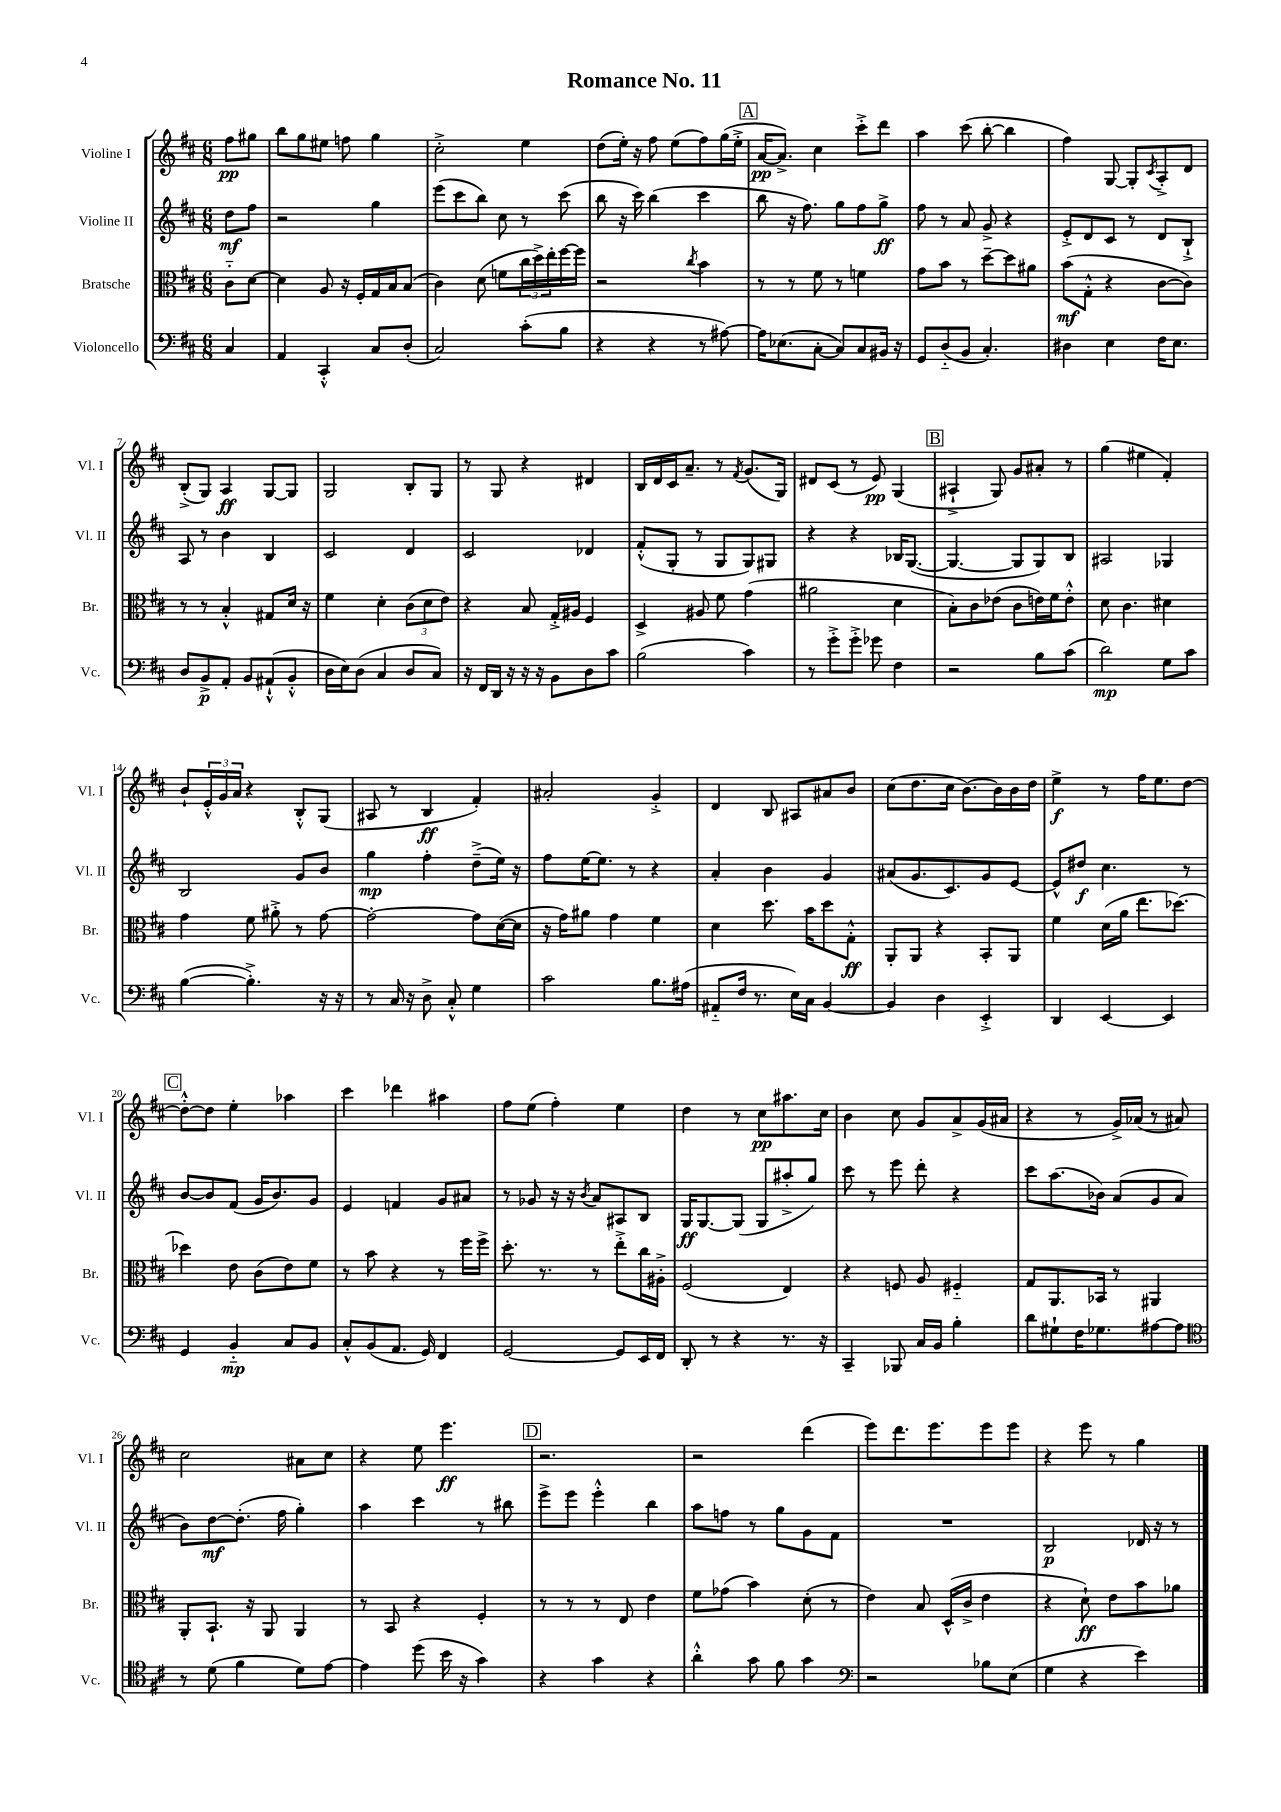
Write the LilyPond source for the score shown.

\header { title = "Romance No. 11" }
<<
\new StaffGroup <<
\new Staff = "s0" \with { instrumentName = "Violine I" shortInstrumentName = "Vl. I" } {
    \clef treble \key d \major \numericTimeSignature \time 6/8 \partial 4
    fis''8\pp gis''8 |
    b''8 g''8 eis''8 f''8 g''4 |
    cis''2-.-> e''4 |
    d''8( e''16-.) r16 fis''8 e''8( fis''8) g''16( e''16-.-> |
    \mark \markup { \box "A" } a'16~\pp a'8.->) cis''4 cis'''8-.-> d'''8 |
    a''4 cis'''8( b''8~-. b''4 |
    fis''4) g8~ g8-. \acciaccatura { cis'8 } a8-.-> d'8 |
    b8-.->( g8) a4\ff g8~ g8 |
    g2 b8-. g8 |
    r8 g8 r4 dis'4 |
    b16 d'16 cis'16 a'8.-- r8 \acciaccatura { fis'8 } g'8.( g16) |
    dis'8 cis'8( r8 e'8\pp) g4( |
    \mark \markup { \box "B" } ais4-!-> g8) g'8 ais'8-. r8 |
    g''4( eis''4 fis'4-.) |
    b'8-! \tuplet 3/2 { e'16-.-^ g'16 a'16 } r4 b8-.-^ g8( |
    ais8 r8 b4\ff fis'4-.) |
    ais'2-. g'4-.-> |
    d'4 b8 ais8 ais'8 b'8 |
    cis''8( d''8. cis''16 b'8.~) b'16 b'16 d''16 |
    e''4->\f r8 fis''16 e''8. d''8~ |
    \mark \markup { \box "C" } d''8~-.-^ d''8 e''4-. aes''4 |
    cis'''4 des'''4 ais''4 |
    fis''8 e''8( fis''4-.) e''4 |
    d''4 r8 cis''8\pp ais''8. cis''16 |
    b'4 cis''8 g'8 a'8-> g'16( ais'16 |
    r4 r8 g'16->) aes'16( r8 ais'8) |
    cis''2 ais'8 cis''8 |
    r4 e''8 e'''4.\ff |
    \mark \markup { \box "D" } r2. |
    r2 d'''4( |
    e'''8) d'''8. e'''8. e'''8 e'''8 |
    r4 e'''8 r8 g''4 \bar "|." |
}
\new Staff = "s1" \with { instrumentName = "Violine II" shortInstrumentName = "Vl. II" } {
    \clef treble \key d \major \numericTimeSignature \time 6/8 \partial 4
    d''8\mf fis''8 |
    r2 g''4 |
    e'''8( cis'''8 b''8) cis''8 r8 cis'''8( |
    b''8 r16 cis'''16) b''4( cis'''4 |
    \mark \markup { \box "A" } b''8 r16 fis''8.) g''8 fis''8 g''8->\ff |
    fis''8 r8 a'8 g'8-> r4 |
    e'8-.-> d'8 cis'8 r8 d'8 b8-!-> |
    a8 r8 b'4 b4 |
    cis'2 d'4 |
    cis'2 des'4 |
    fis'8-.-^( g8-. r8 g8 g8) gis8 |
    r4 r4 bes16 g8.~( |
    \mark \markup { \box "B" } g4.~ g8 g8) b8 |
    ais2 ges4 |
    b2 g'8 b'8 |
    g''4\mp fis''4-. d''8--->( e''16) r16 |
    fis''8 e''16~ e''8. r8 r4 |
    a'4-. b'4 g'4 |
    ais'8( g'8. cis'8.) g'8 e'8~ |
    e'8-^ dis''8\f cis''4. r8 |
    \mark \markup { \box "C" } b'8~ b'8 fis'8( g'16 b'8.) g'8 |
    e'4 f'4 g'8 ais'8 |
    r8 ges'8 r16 r16 \acciaccatura { b'8 } a'8 ais8 b8 |
    g16\ff g8.~ g8( g8 ais''8-.-> g''8) |
    cis'''8 r8 e'''8 d'''8-. r4 |
    cis'''8 a''8.( bes'16) a'8( g'8 a'8 |
    b'8) d''8~\mf d''8.-.( fis''16 g''4-.) |
    a''4 cis'''4 r8 bis''8 |
    \mark \markup { \box "D" } e'''8-> e'''8 e'''4-.-^ b''4 |
    a''8 f''8 r8 g''8 g'8 fis'8 |
    R2. |
    b2\p des'16 r16 r8 \bar "|." |
}
\new Staff = "s2" \with { instrumentName = "Bratsche" shortInstrumentName = "Br." } {
    \clef alto \key d \major \numericTimeSignature \time 6/8 \partial 4
    cis'8-_ d'8~ |
    d'4 a8 r16 fis16-. g16 b16 b8( |
    cis'4) d'8( f'8 \tuplet 3/2 { cis''16 d''16->) e''16-. } fis''16~ fis''16 |
    r2 \acciaccatura { cis''8 } b'4 |
    \mark \markup { \box "A" } r8 r8 fis'8 r8 f'4 |
    g'8 b'8 r8 d''8~-- d''8 ais'8 |
    b'8\mf( g8-.-^ r4 cis'8~ cis'8) |
    r8 r8 b4-.-^ gis8 d'16 r16 |
    fis'4 d'4-. \tuplet 3/2 { cis'8( d'8 e'8) } |
    r4 b8 g16-.-> ais16 fis4 |
    d4-> ais8 fis'8 g'4( |
    ais'2 d'4 |
    \mark \markup { \box "B" } b8-.) cis'8 ees'8( cis'8 e'16) fis'16 e'8-.-^ |
    d'8 cis'4. dis'4 |
    g'4 fis'8 ais'8-.-> r8 g'8~ |
    g'2~-. g'8 d'16~( d'16 |
    r16 g'16) ais'8 g'4 fis'4 |
    d'4 d''8. b'16 d''8 g8-.-^\ff |
    a,8-. a,8 r4 b,8-. a,8 |
    fis'4 d'16( a'16 e''8. des''8.~) |
    \mark \markup { \box "C" } des''4 e'8 cis'8( e'8) fis'8 |
    r8 b'8 r4 r8 fis''16 fis''16-> |
    d''8.-. r8. r8 e''8-.-> cis''16 ais16-.-> |
    fis2( e4) |
    r4 f8 a8 fis4-_ |
    g8 a,8. bes,16 r8 ais,4 |
    a,8-. b,8.-! r16 a,8 a,4 |
    r8 b,8 r4 fis4-. |
    \mark \markup { \box "D" } r8 r8 r8 e8 e'4 |
    fis'8 ges'8( b'4) d'8-.( r8 |
    e'4) b8 d16-^( cis'16-> e'4 |
    r4 d'8-!\ff) e'8 b'8 aes'8 \bar "|." |
}
\new Staff = "s3" \with { instrumentName = "Violoncello" shortInstrumentName = "Vc." } {
    \clef bass \key d \major \numericTimeSignature \time 6/8 \partial 4
    cis4 |
    a,4 cis,4-.-^ cis8 d8-.( |
    cis2) cis'8-.( b8 |
    r4 r4 r8 ais8~) |
    \mark \markup { \box "A" } ais16 ees8.( cis8~-. cis8) cis8 bis,16 r16 |
    g,8 d8-_( b,8 cis4.-.) |
    dis4 e4 fis16 e8. |
    d8 b,8->\p a,8-. b,8 ais,8-!-^( b,8-.-^ |
    d16 e16) d8( cis4 d8 cis8) |
    r16 fis,16 d,16 r16 r16 r16 b,8 d8 cis'8 |
    b2( cis'4) |
    r8 g'8-.-> g'8-.-> ges'8 fis4 |
    \mark \markup { \box "B" } r2 b8 cis'8( |
    d'2\mp) g8 cis'8 |
    b4~( b4.-.->) r16 r16 |
    r8 cis16 r16 d8-> cis8-.-^ g4 |
    cis'2 b8. ais16( |
    ais,8-_ fis16 r8. e16) cis16 b,4~ |
    b,4 d4 e,4-.-> |
    d,4 e,4~ e,4 |
    \mark \markup { \box "C" } g,4 b,4-_\mp cis8 b,8 |
    cis8-.-^ b,8( a,8. g,16) fis,4 |
    g,2~ g,8 e,16 fis,16 |
    d,8-. r8 r4 r8. r16 |
    cis,4-- bes,,8 cis16 b,16 b4-. |
    d'8 gis8-! fis16 ges8. ais8~ ais8 |
    \clef tenor r8 d'8( fis'4 d'8) e'8~ |
    e'4 d''8( b'16 r16 g'4) |
    \mark \markup { \box "D" } r4 g'4 r4 |
    a'4-.-^ g'8 fis'8 g'4 |
    \clef bass r2 bes8 e8( |
    g4 r4 e'4) \bar "|." |
}
>>
>>
